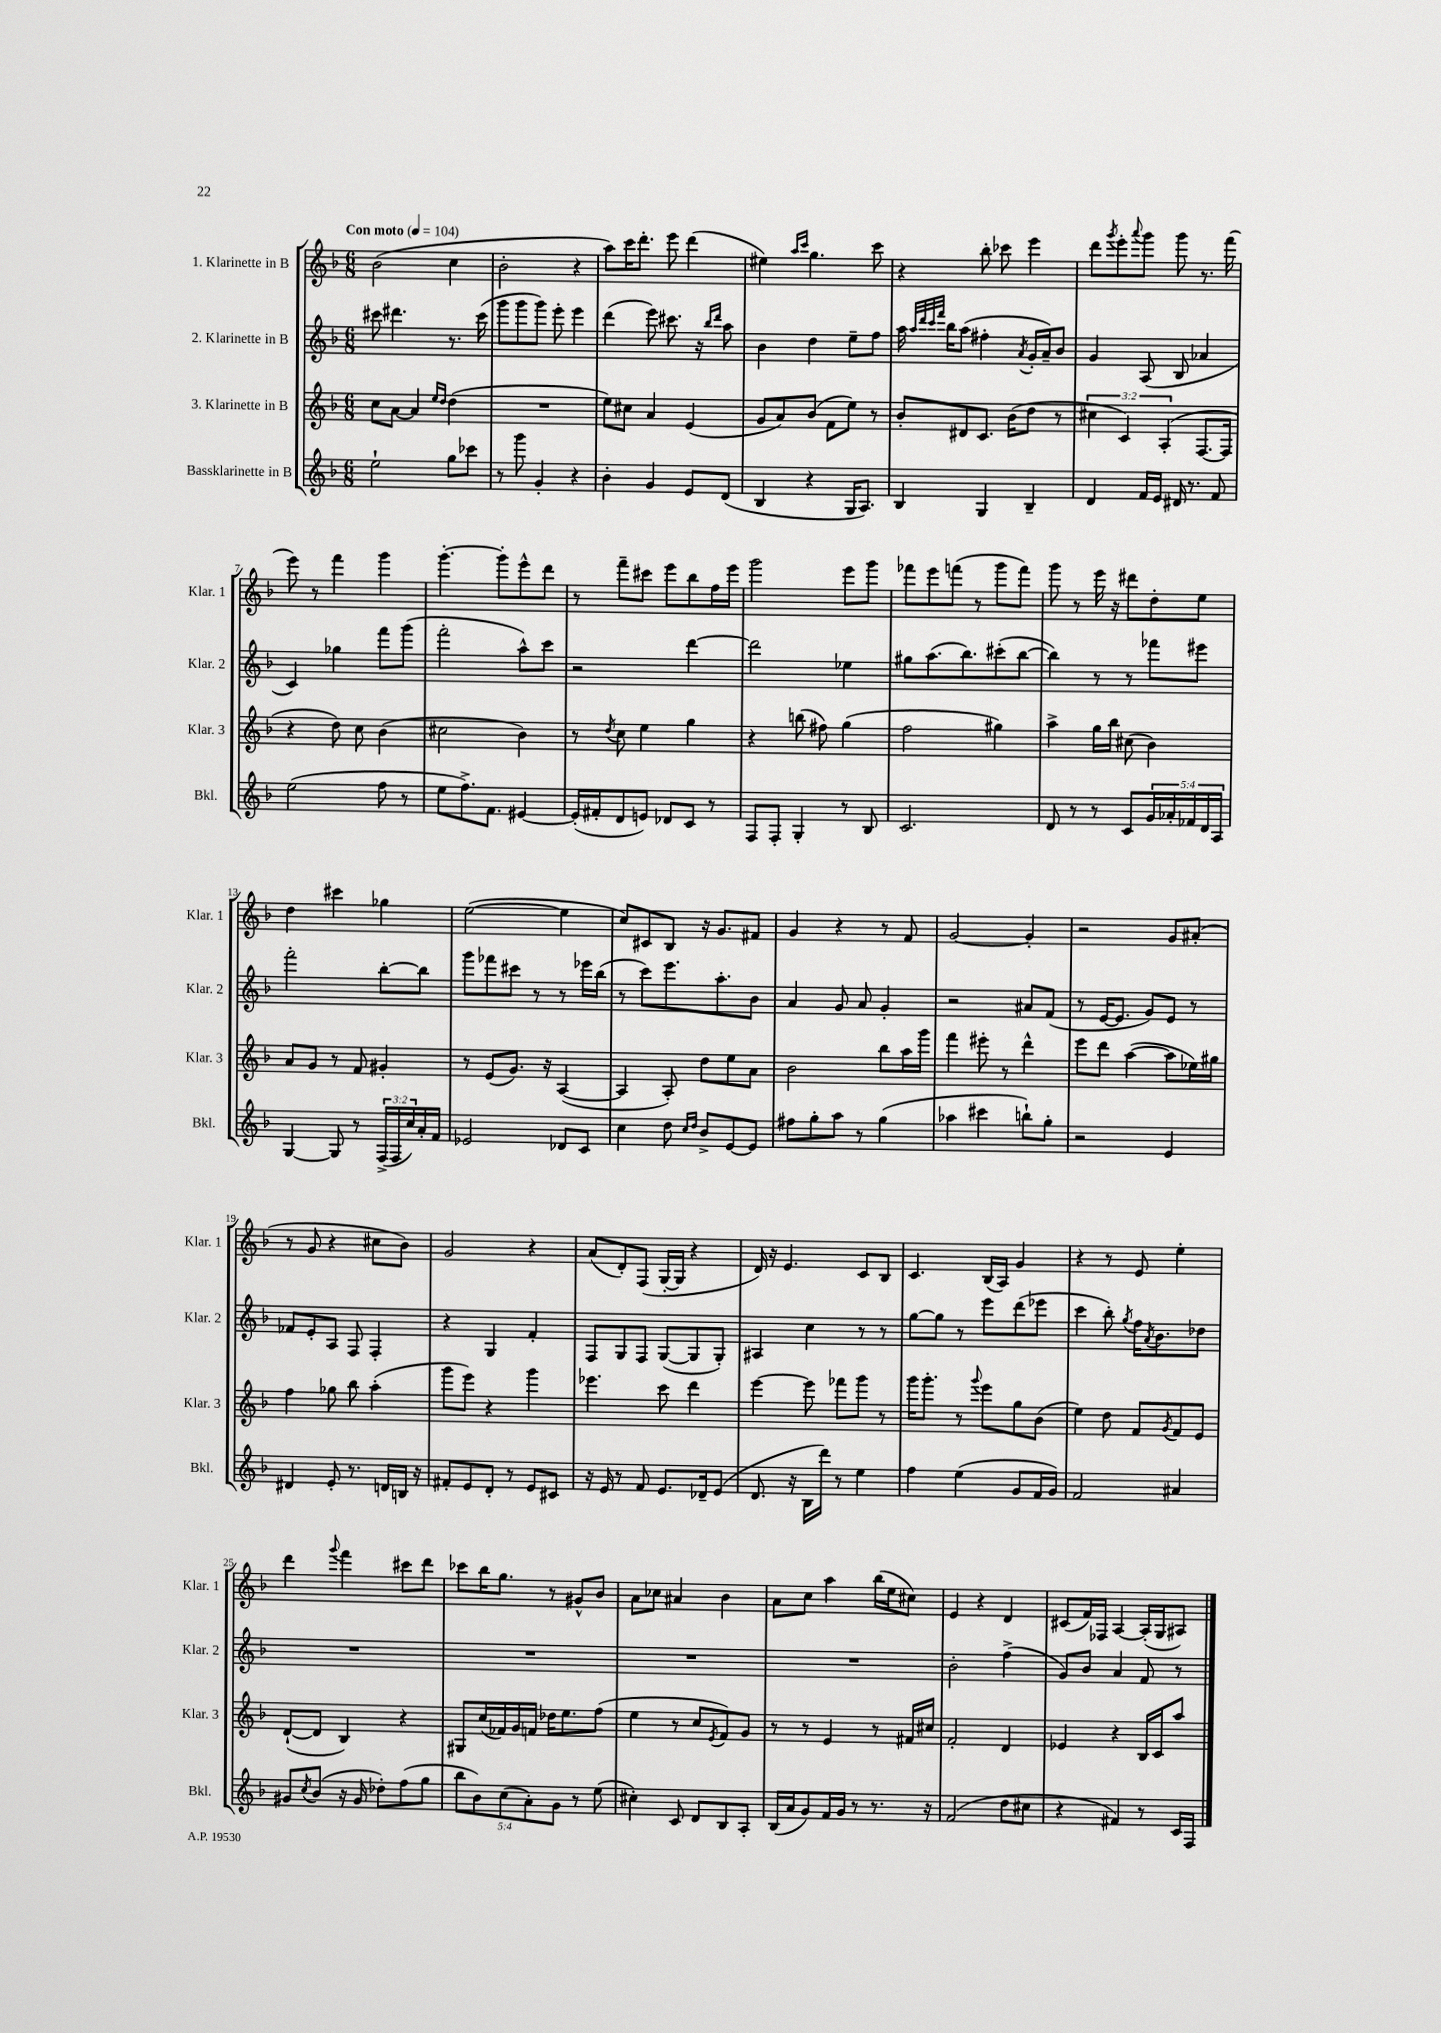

**kern	**kern	**kern	**kern
*part4	*part3	*part2	*part1
*staff4	*staff3	*staff2	*staff1
*I"Bassklarinette in B	*I"3. Klarinette in B	*I"2. Klarinette in B	*I"1. Klarinette in B
*I'Bkl.	*I'Klar. 3	*I'Klar. 2	*I'Klar. 1
*clefG2	*clefG2	*clefG2	*clefG2
*k[b-]	*k[b-]	*k[b-]	*k[b-]
*M6/8	*M6/8	*M6/8	*M6/8
*MM104	*MM104	*MM104	*MM104
=1	=1	=1	=1
!	!	!	!LO:TX:a:B:t=Con moto
2ee`\	8cc\L	8ccc#X\	(2b-\
.	[8a\J	4.ddd#X\	.
.	4a/]	.	.
.	16qqee/LL	.	.
.	16qqdd/JJ	.	.
8gg\L	(4dd\	8.r	4cc\
8ccc-X\J	.	.	.
.	.	(16ccc#\	.
=2	=2	=2	=2
8r	2.r	8ggg\L	2b-'\
8ggg\	.	8ggg\	.
4g'/	.	8ggg\J)	.
.	.	8eee'\	.
4r	.	4eee\	4r
=3	=3	=3	=3
4b-'\	8ee\L)	(4ddd\	8aa\L)
.	8cc#X\J	.	16ccc\K
.	.	.	8.ddd'\J
4g/	4a/	8eee\)	.
.	.	8.ccc#X\	8eee\
8e/L	(4e/	.	(4ddd\
.	.	16r	.
.	.	16qqbb-/LL	.
.	.	16qqddd/JJ	.
(8d/J	.	8aa\	.
=4	=4	=4	=4
4B-/	8g/L	4b-\	4ee#X\)
.	8a/)	.	.
.	.	.	16qqaa/LL
.	.	.	16qqccc/JJ
4r	(8b-/J	4dd\	4.gg\
.	8f\L	.	.
16G/KL	8ee\J)	8ee~\L	.
8.A/J)	.	.	.
.	8r	8ff\J	8ccc\
=5	=5	=5	=5
4B-/	8b-'/L	16aa\	4r
.	.	32qqaa/LLL	.
.	.	32qqddd/	.
.	.	32qqccc/	.
.	.	32qqfff/JJJ	.
.	.	16bb-\KL	.
.	8d#X/	(8aa\J	.
4G/	8.c/J	4ff#X'\	8bb-'\
.	.	.	8ccc-X\
.	(16b-\KL	.	.
.	.	8qa/	.
4B-~/	8dd\J	16g'/LL	4eee\
.	.	16a~/J)	.
.	8r	8b-/J	.
=6	=6	=6	=6
4d/	6cc#X\	4g/	8ddd\L
.	.	.	8qggg/
.	.	.	8eee'\
.	6c/)	.	.
.	.	.	8qqaaa/
16f/LL	.	(8A/	8ggg\J
16e/JJ	.	.	.
.	(6A'/	.	.
16d#X/	.	8B-/	8ggg\
8.r	.	.	.
.	[8.F/L	4a-X/	8.r
8f/	.	.	.
.	16F/Jk]	.	(16fff\
!!LO:LB:g=z
=7	=7	=7	=7
(2ee\	4r	4c/)	8eee\)
.	.	.	8r
.	8dd\)	4gg-X\	4fff\
.	8cc\	.	.
8ff\	(4b-\	8fff\L	4ggg\
8r	.	(8ggg\J	.
=8	=8	=8	=8
8ee\L	2cc#X\	2fff'\	[4.ggg'\
8.ff^\)	.	.	.
8.f\J	.	.	.
.	.	.	8ggg'\L]
[4e#X/	4b-\)	8aa^^\L)	8eee^^\
.	.	8ccc\J	8ddd\J
=9	=9	=9	=9
(16e#'/LL]	8r	2r	8r
16f#X'/J	.	.	.
.	8qdd/	.	.
8d/	8cc\	.	8fff~\L
8en/J)	4ee\	.	8ccc#X\J
8d-X/L	.	.	8eee\L
8c/J	4gg\	[4ddd\	8bb-\
8r	.	.	16ff\L
.	.	.	16eee\JJ
=10	=10	=10	=10
8F/L	4r	2ddd\]	2ggg\
8F'/J	.	.	.
4G'/	(8bbn\	.	.
.	8ff#X\)	.	.
8r	(4gg\	4ee-X\	8eee\L
8B-/	.	.	8ggg\J
=11	=11	=11	=11
2.c/	2ff\	8gg#X\L	8fff-X\L
.	.	(8.aa\	8eee\
.	.	.	(8fffn\J
.	.	8.bb-\)	.
.	.	.	8r
.	4gg#X\)	(8ccc#X'\	8ggg\L
.	.	[8bb-\J	8fff\J)
=12	=12	=12	=12
8d/	4aa^\	4bb-\])	8ggg\
8r	.	.	8r
8r	16gg\LL	8r	16eee\
.	16bb-\JJ	.	16r
8c/L	(8cc#X\	8r	8ddd#X\L
20g/L	4b-\)	8fff-X\L	8dd'\
20a-X'/	.	.	.
20f-X/	.	.	.
.	.	8eee#X\J	8ee\J
20d/	.	.	.
20A/JJ	.	.	.
!!LO:LB:g=z
=13	=13	=13	=13
[4G/	8a/L	2fff'\	4dd\
.	8g/J	.	.
8G/]	8r	.	4ccc#X\
8r	8f/	.	.
(24F^/LL	4g#X'/	[8bb-'\L	4gg-X\
24F/	.	.	.
24cc/)	.	.	.
16a'/	.	8bb-\J]	.
16f/JJ	.	.	.
=14	=14	=14	=14
2e-X/	8r	8ggg\L	([2ee\
.	(8e/L	8fff-X\	.
.	8.g/J)	8ccc#X\J	.
.	.	8r	.
.	16r	.	.
8d-X/L	([4A/	8r	4ee\]
8c/J	.	16eee-X\LL	.
.	.	(16bb-\JJ	.
=15	=15	=15	=15
4cc\	4A/]	8r	8cc/L)
.	.	8ccc\L)	8c#X/
8dd\	8A'/)	8.eee\	8B-/J
16qqcc/LL	.	.	.
16qqdd/JJ	.	.	.
8b-^/L	8dd\L	.	16r
.	.	8.aa'\	8.g/L
[8e/	8ee\	.	.
8e/J]	8a\J	8b-\J	8f#X/J
=16	=16	=16	=16
8ff#X\L	2b-\	4a/	4g/
8gg'\	.	.	.
8aa\J	.	8g/	4r
8r	.	8a/	.
(4gg\	8bb-\L	4g'/	8r
.	16aa\L	.	8f/
.	16ggg\JJ	.	.
=17	=17	=17	=17
4aa-X\	4fff\	2r	[2g/
4ccc#X\	8eee#X'\	.	.
.	8r	.	.
8bbn`\L)	4ddd^^\	8a#X/L	4g'/]
8gg'\J	.	(8f/J	.
=18	=18	=18	=18
2r	8eee\L	8r	2r
.	8ddd\J	[16e/KL	.
.	.	8.e/J]	.
.	([4aa\	.	.
.	.	8g/L)	.
4e/	8aa\L]	8e/J	8g/L
.	16ee-X\L)	8r	(8a#X'/J
.	16gg#X\JJ	.	.
!!LO:LB:g=z
=19	=19	=19	=19
4d#X/	4ff\	8f-X/L	8r
.	.	8e'/	8g/
8e'/	8gg-X\	8A/J	4r
8.r	8bb-\	8F/	.
.	(4aa'\	4F'/	8cc#X\L
16dn/LL	.	.	.
16Bn/JJ	.	.	8b-\J)
16r	.	.	.
=20	=20	=20	=20
8f#X'/L	8ggg\L	4r	2g/
8e/	8eee\J)	.	.
8d'/J	4r	4G/	.
8r	.	.	.
8e/L	4ggg\	4f'/	4r
8c#X/J	.	.	.
=21	=21	=21	=21
16r	4.eee-X\	8F/L	(8a/L
16e/	.	.	.
8r	.	8G/	8d'/)
8f/	.	8F/J	(8F/J
8.e/L	8ccc\	([8G/L	[16G'/LL
.	.	.	16G/JJ]
.	4ddd\	8G/]	4r
16d-X~/k	.	.	.
(8e/J	.	8G'/J)	.
=22	=22	=22	=22
8.d/	[4eee\	4A#X/	16d/)
.	.	.	16r
.	.	.	4.e/
16r	.	.	.
16B-\LL	8eee\]	4cc\	.
16ddd\JJ)	.	.	.
8r	8fff-X\L	.	.
4ee\	8ggg\J	8r	8c/L
.	8r	8r	8B-/J
=23	=23	=23	=23
4ff\	16ggg\KL	[8gg\L	4.c/
.	8.ggg'\J	.	.
.	.	8gg\J]	.
(4ee\	8r	8r	.
.	8qqggg/	.	.
.	8eee\L	8eee\L	(16B-/LL
.	.	.	16A/JJ)
8g/L	8gg\	(8ddd\	4g/
16f/L	(8b-\J	8eee-X\J	.
16g/JJ)	.	.	.
=24	=24	=24	=24
2f/	4ee\)	4ccc\	4r
.	8dd\	8bb-'\)	8r
.	.	8qgg/	.
.	8f/L	16ff\KL	8e/
.	.	8qa/	.
.	.	8.b-\	.
.	8qg/	.	.
4a#X/	8f/	.	4ee'\
.	8e/J	8dd-X\J	.
!!LO:LB:g=z
=25	=25	=25	=25
8g#X/L	([8d`/L	2.r	4ddd\
8qcc/	.	.	.
(8b-/J	8d/J]	.	.
.	.	.	8qqggg/
16r	4B-/)	.	4fff\
16g#/	.	.	.
8dd-X'\L)	.	.	.
(8ff\	4r	.	8ccc#X\L
8gg\J	.	.	8ddd\J
=26	=26	=26	=26
10bb-\L	8G#X/L	2.r	8ccc-X\L
10b-\)	.	.	.
.	(16cc/L	.	16bb-\K
.	16f-X/)	.	8.gg\J
(10cc\	.	.	.
.	16g/	.	.
10a'\)	.	.	.
.	16fn/JJ	.	.
.	16dd-X\KL	.	8r
10g\J	.	.	.
.	8.ee\	.	.
8r	.	.	8g#X^^/L
(8ee\	(8ff\J	.	8b-/J
=27	=27	=27	=27
4cc#X'\)	4ee\	2.r	8a\L
.	.	.	8cc-X\J
8c/	8r	.	4a#X/
8d/L	8cc/L	.	.
.	8qe/	.	.
8B-/	8f/)	.	4b-\
8A'/J	8g/J	.	.
=28	=28	=28	=28
(16B-/LL	8r	2.r	8a\L
16a/J	.	.	.
8g/)	8r	.	8cc\J
16f/L	4e/	.	4aa\
16g/JJ	.	.	.
8r	.	.	.
8.r	8r	.	(16bb-\LL
.	.	.	16ee\J
.	16f#X/LL	.	8cc#X\J)
16r	16cc#X/JJ	.	.
=29	=29	=29	=29
(2f/	2f'/	2b-'\	4e/
.	.	.	4r
8dd\L	4d/	(4ff^\	4d/
8cc#X\J	.	.	.
=30	=30	=30	=30
4r	4e-X/	8g/L)	(8c#X/L
.	.	8b-/J	16f/L)
.	.	.	16F-X/JJ
4f#X/)	4r	4a/	[4A/
8r	16B-/LL	8f/	(16A'/LL]
.	16c/J	.	16G/J
16c/LL	8aa/J	8r	8A#X/J)
16F/JJ	.	.	.
==	==	==	==
*-	*-	*-	*-
